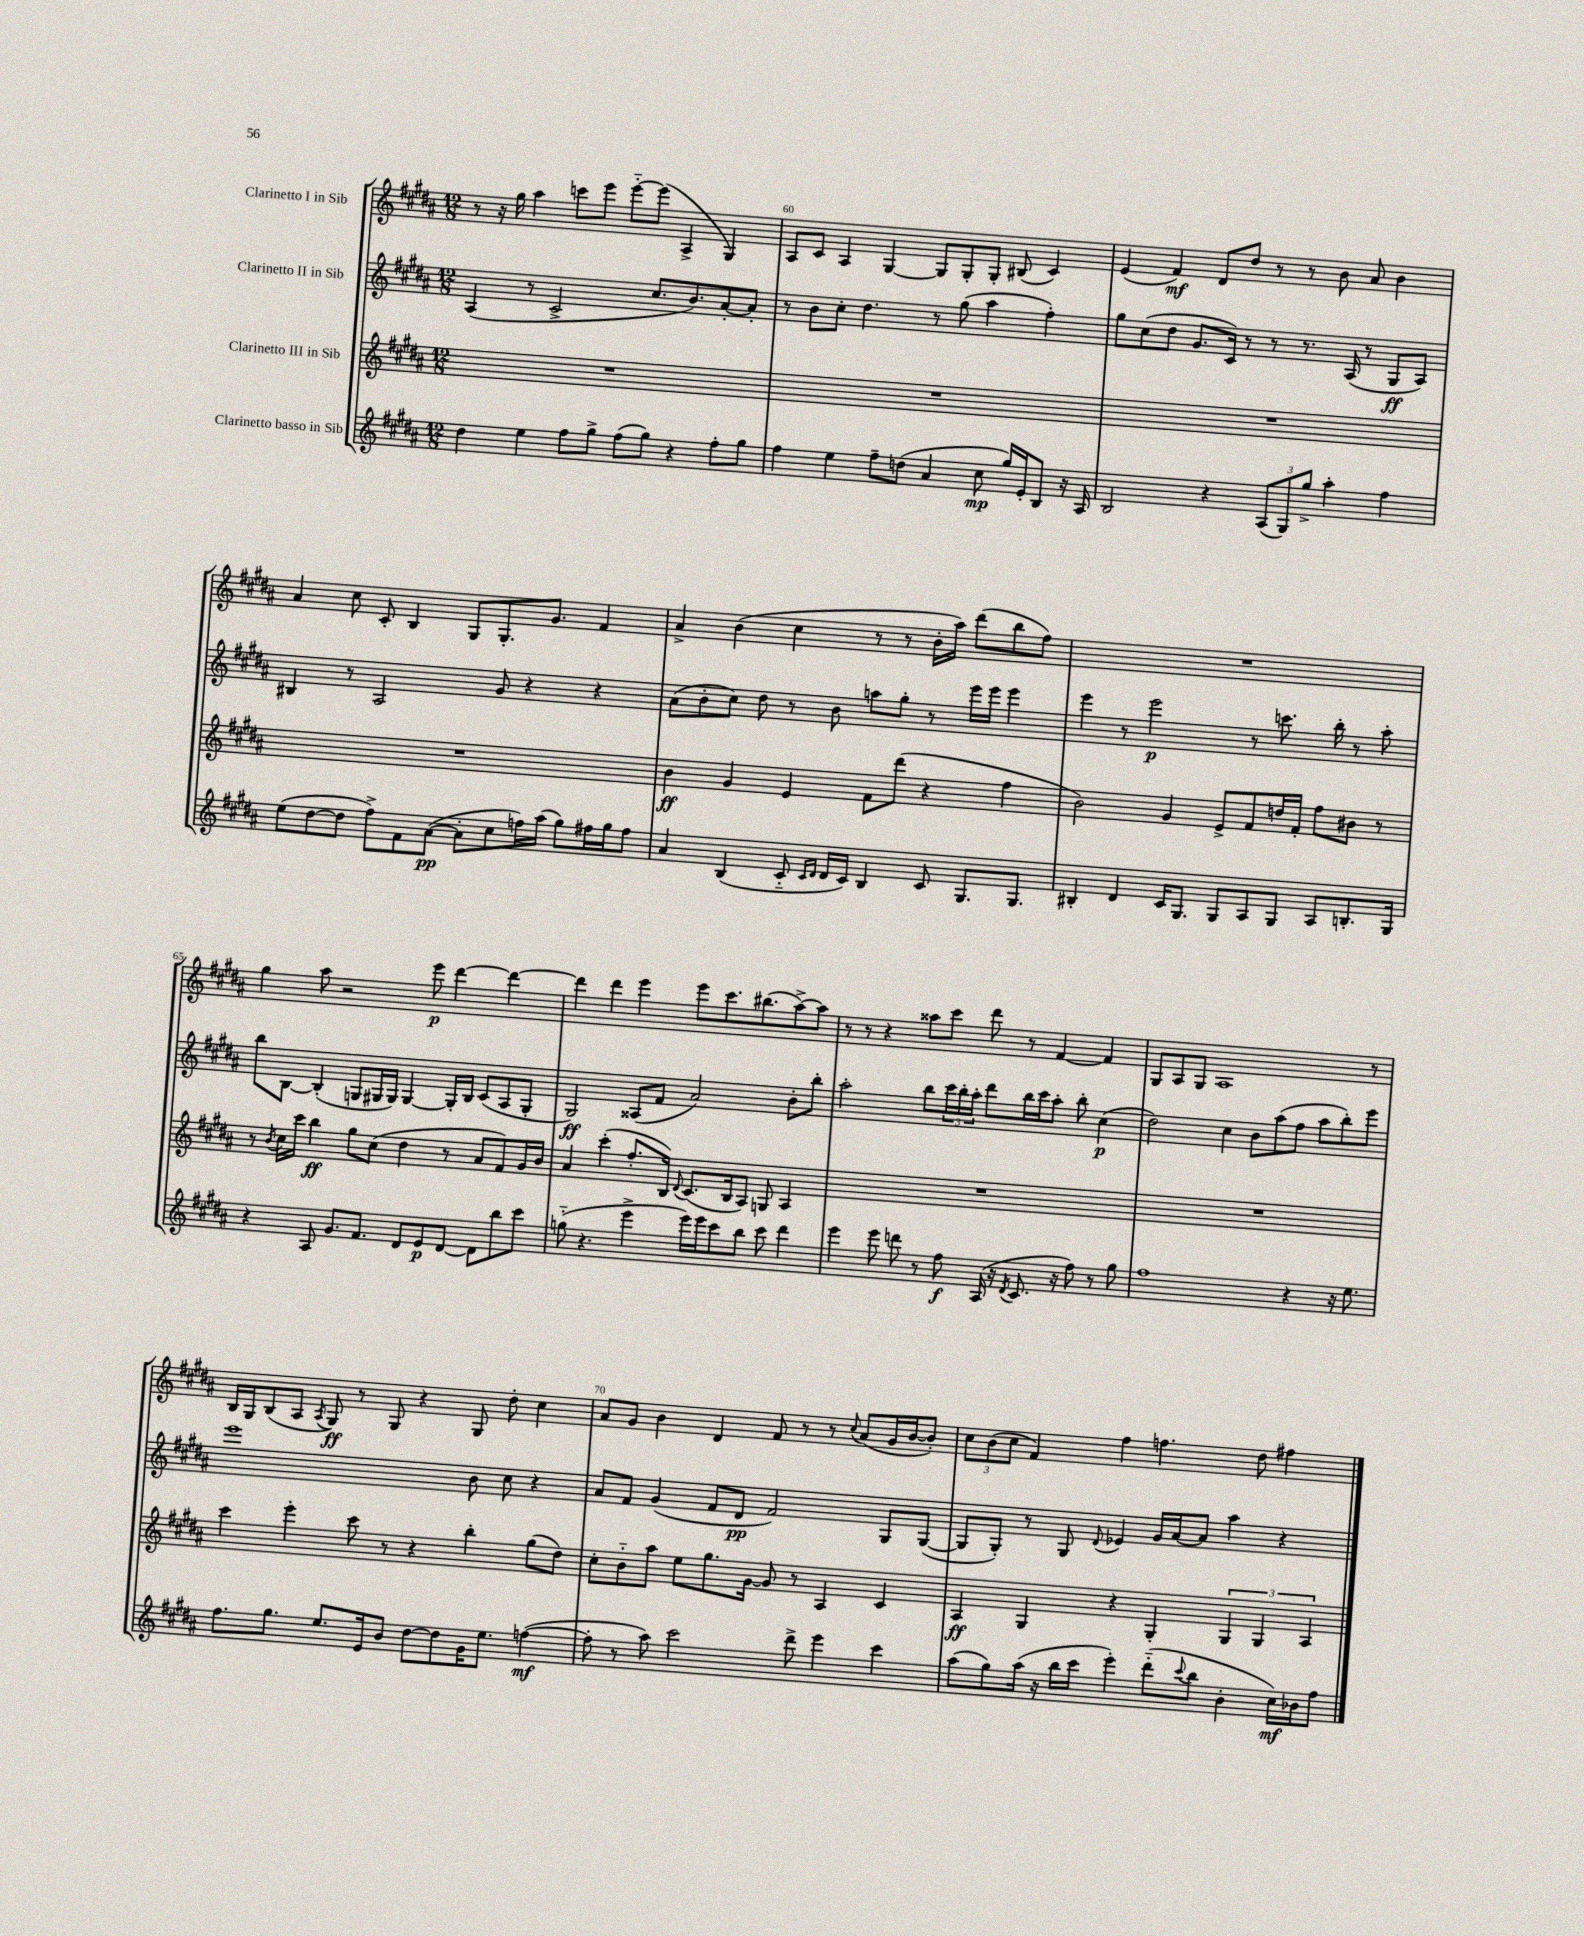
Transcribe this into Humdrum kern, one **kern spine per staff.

**kern	**kern	**kern	**kern
*staff4	*staff3	*staff2	*staff1
*clefG2	*clefG2	*clefG2	*clefG2
*k[f#c#g#d#a#]	*k[f#c#g#d#a#]	*k[f#c#g#d#a#]	*k[f#c#g#d#a#]
*M12/8	*M12/8	*M12/8	*M12/8
4dd#	1.r	(4A#	8r
.	.	.	16r
.	.	.	16gg#
4ee	.	8r	4aa#
.	.	2c#^	.
8ff#	.	.	8ccc
8gg#^	.	.	8eee
(8ff#	.	.	[8eee'~
8gg#)	.	8.cc#	(8eee]
4r	.	.	4A#^
.	.	8.b)	.
8ff#'	.	[8a#'	4G#)
8gg#	.	8a#']	.
=	=	=	=
4ff#	1.r	8r	8A#
.	.	8b	8c#
4ee	.	8cc#'	4A#
.	.	4.dd#	.
8ff#~	.	.	[4G#
(8dd	.	.	.
4a#	.	8r	8G#]
.	.	(8gg#	8G#'
8cc#	.	4aa#	8G#'
16gg#)	.	.	(8B#
16e'	.	.	.
8B	.	4ff#')	4c#)
16r	.	.	.
16A#	.	.	.
=	=	=	=
2B	1.r	8gg#	(4e
.	.	(8cc#	.
.	.	8dd#	4f#)
.	.	8.g#	.
4r	.	.	8d#
.	.	16c#)	.
.	.	8r	8dd#
(12A#	.	8r	8r
12G#)	.	.	.
.	.	8.r	8r
12gg#^	.	.	.
4aa#'	.	.	8b
.	.	(16A#	.
.	.	8r	8a#
4ff#	.	8G#	4b
.	.	8A#)	.
=	=	=	=
(8ee	1.r	4B#	4a#
[8dd#	.	.	.
8dd#]	.	8r	8cc#
8ff#^)	.	2A#	8c#'
8f#	.	.	4B
([8a#	.	.	.
8a#']	.	.	8G#
8cc#	.	8g#	8.G#'
16ff)	.	4r	.
(16aa#	.	.	8.g#
8gg#)	.	.	.
16ff#	.	4r	4f#
16gg#	.	.	.
8ff#	.	.	.
=	=	=	=
4a#	4b	(8a#	4a#^
.	.	8b'	.
(4B	4g#	8cc#)	(4b
.	.	8dd#	.
8c#'~	4e	8r	4cc#
16qqc#	.	.	.
16qqd#	.	.	.
16d#	.	8b	.
16c#)	.	.	.
4B	8f#	8aa	8r
.	(8ddd#	8gg#'	8r
8c#	4r	8r	16b'
.	.	.	16aa#)
8.G#	.	16eee	(8ddd#
.	.	16eee	.
.	4ff#	4eee	8bb
8.G#	.	.	.
.	.	.	8ff#)
=	=	=	=
4B#'	2b)	4eee	1.r
4d#	.	8r	.
.	.	2eee	.
16c#	4g#	.	.
8.G#	.	.	.
8G#	8e^	.	.
8A#	8f#	8r	.
8G#	16dd	8.ccc	.
.	16f#'	.	.
8A#	8ff#	.	.
.	.	16bb'	.
8.B'	8b#	8r	.
.	8r	8aa#'	.
16G#	.	.	.
=	=	=	=
4r	8r	8bb	4gg#
.	8qb	.	.
.	16cc#	[8B	.
.	16ccc#	.	.
8A#	4bb	(4B']	8aa#
8.g#	.	.	2r
.	8gg#	8G	.
8.f#	.	.	.
.	(8cc#	16G#	.
.	.	16G#)	.
8d#	4dd#	[4G#	.
8e	.	.	8eee
[8d#	8r	16G#']	[4ddd#
.	.	16B	.
8d#]	8a#	(8c#	.
8bb	8f#)	8A#	4ddd#_
8ccc#	16g#	8G#'	.
.	16b	.	.
=	=	=	=
(8gg'~	4a#	2G#)	4ddd#]
4.r	.	.	.
.	(4ccc#'	.	4ddd#
4eee^	8.ff#'	(8A##	4eee
.	.	8f#	.
.	16B)	.	.
.	8qqd#	.	.
16eee)	(8.c#	2a#)	8eee
16eee	.	.	.
8ccc#	.	.	8.ccc#
.	16B	.	.
8bb	8A#)	.	.
.	.	.	(8.bb#
8ccc#	8G	.	.
4ddd#	4A#	8b'	[8aa#^)
.	.	8bb'	8aa#]
=	=	=	=
4eee	1.r	2aa#'	8r
.	.	.	8r
8eee	.	.	4r
8ddd	.	.	.
8r	.	8bb	8aa##
8ff#	.	24ccc#	8ccc#
.	.	24bb'	.
.	.	24aa#'	.
(16A#	.	8ddd#	8ddd#
16r	.	.	.
8qd#	.	.	.
8.c#	.	16bb	8r
.	.	16ccc#	.
.	.	8aa#'	[4f#
16r	.	.	.
8ff#)	.	8bb'	.
8r	.	(4cc#	4f#]
8gg#	.	.	.
=	=	=	=
1ff#	1.r	2dd#)	8G#
.	.	.	8A#
.	.	.	8G#
.	.	.	1A#
.	.	4cc#	.
.	.	8b	.
.	.	(8aa#	.
4r	.	8ff#	.
.	.	8aa#	.
16r	.	8bb')	.
8.ee	.	.	.
.	.	8eee	8r
=	=	=	=
8.ff#	4ccc#	1eee	16B
.	.	.	16G#
.	.	.	(8B
8.gg#	.	.	.
.	4eee'	.	8A#
.	.	.	8qA#
8.ee	.	.	8G#)
.	8ccc#	.	8r
16e	.	.	.
8b	8r	.	8G#
[8dd#	4r	.	4r
8dd#]	.	.	.
16g#	4bb'	8b	8G#
8.ee	.	.	.
.	.	8cc#	8dd#'
([4ff	(8gg#	4r	4cc#
.	8dd#)	.	.
=	=	=	=
8ff']	8cc#'	8a#	8a#
8r	8b'~	8f#	8g#
8aa#)	8aa#	(4g#	4b
2ccc#	8ee	.	.
.	8.gg#	8f#	4d#
.	.	8d#	.
.	[16g#	.	.
.	8g#]	2f#)	8f#
8ddd#^	8r	.	8r
4eee	4A#	.	8r
.	.	.	8qqcc#
.	.	.	(8a#
4ccc#	4c#	8G#	16g#
.	.	.	[16b
.	.	([8G#	8b'])
=	=	=	=
(8aa#	4A#	8G#]	12cc#
.	.	.	(12b
8gg#)	.	8G#')	.
.	.	.	12cc#
(16aa#	4G#	8r	4f#)
16r	.	.	.
16bb	.	8G#	.
16ccc#	.	.	.
.	.	8qqd#	.
4eee')	4r	4e-	4ff#
(8ddd#'~	4G#'	16g#	4.ff
.	.	[16a#	.
8qqccc#	.	.	.
8bb	.	8a#]	.
4b'	6G#	4aa#	.
.	.	.	8dd#
.	6G#	.	.
16cc#)	.	4r	4ff#
16b-	.	.	.
.	6A#	.	.
8ff#	.	.	.
==	==	==	==
*-	*-	*-	*-
